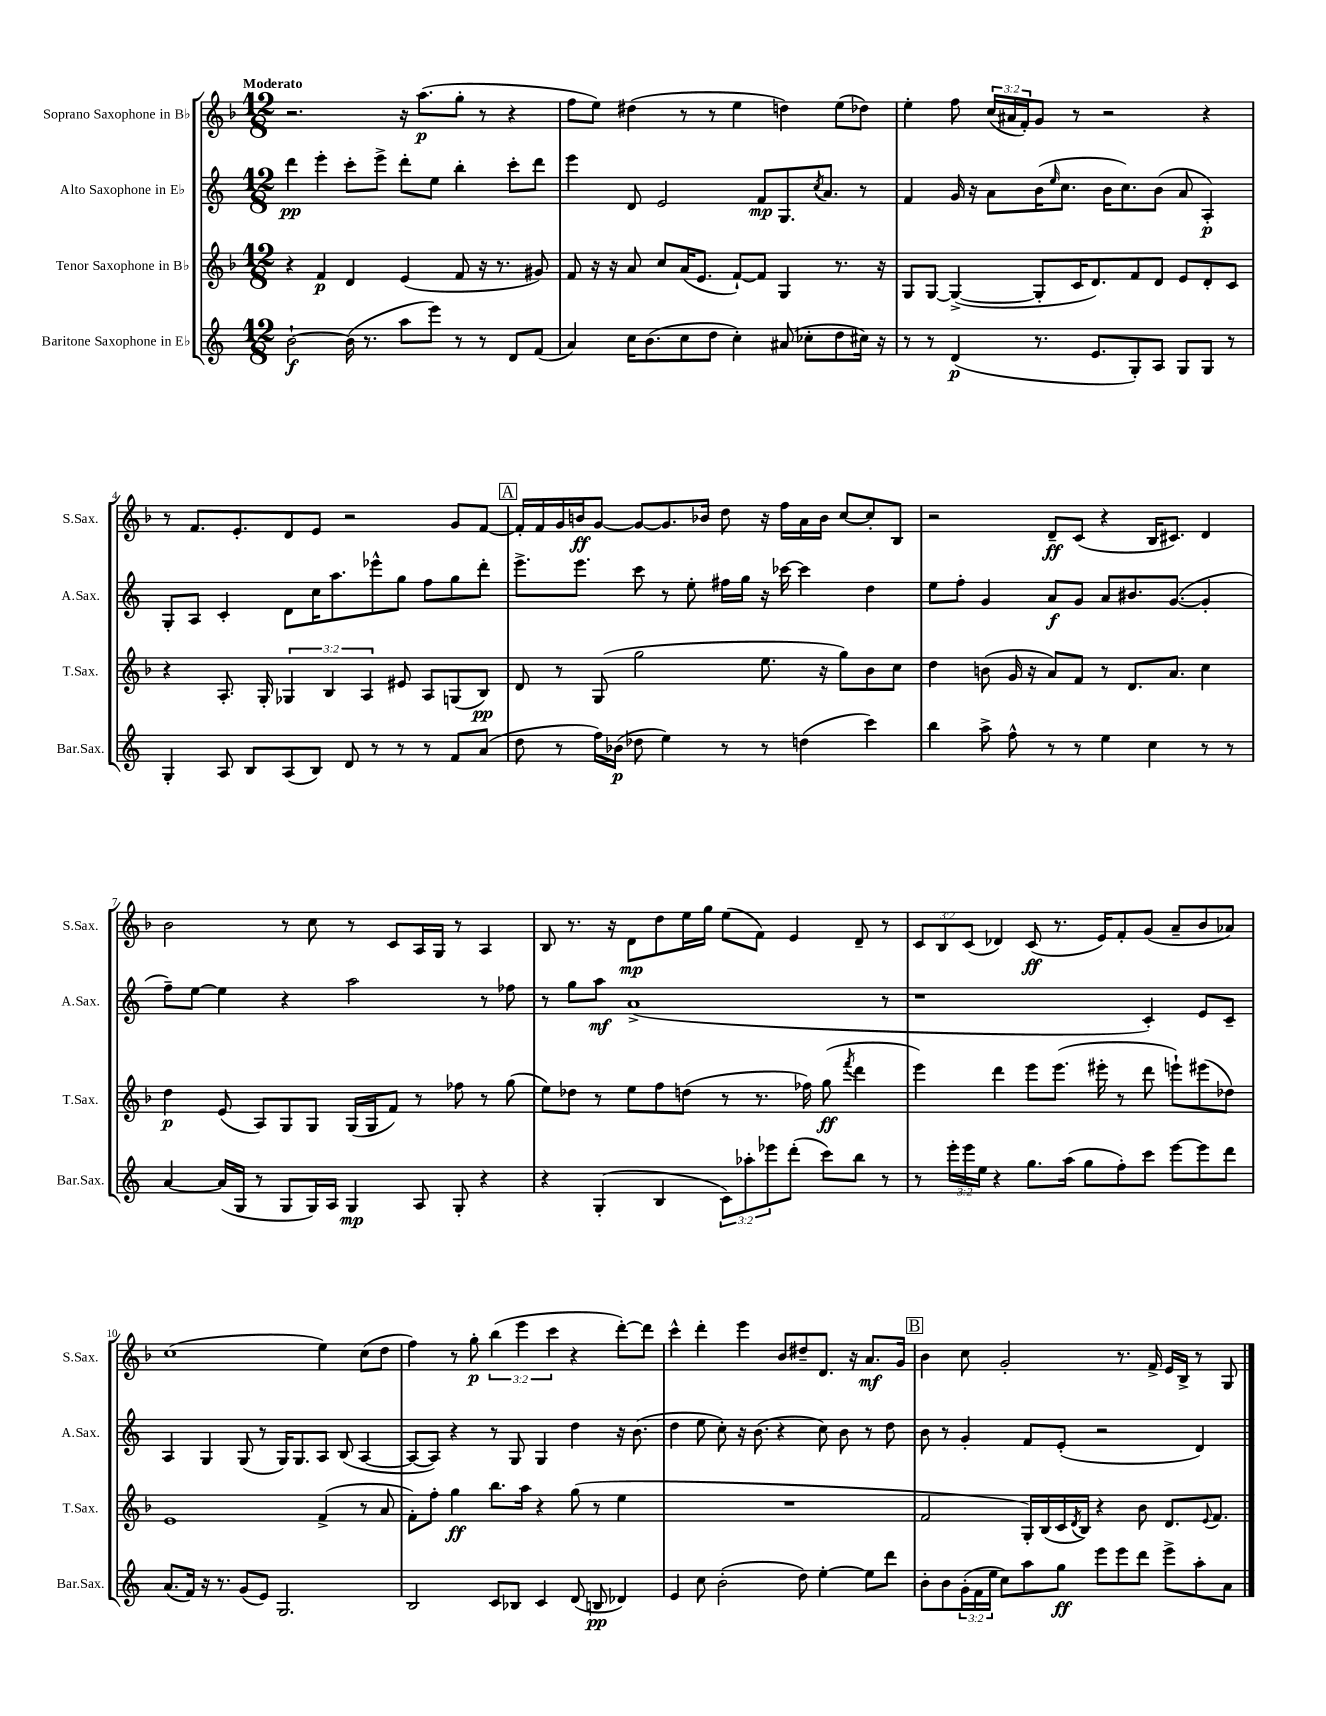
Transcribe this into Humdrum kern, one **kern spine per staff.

**kern	**dynam	**kern	**dynam	**kern	**dynam	**kern	**dynam
*part4	*part4	*part3	*part3	*part2	*part2	*part1	*part1
*staff4	*staff4	*staff3	*staff3	*staff2	*staff2	*staff1	*staff1
*I"Baritone Saxophone in E♭	*	*I"Tenor Saxophone in B♭	*	*I"Alto Saxophone in E♭	*	*I"Soprano Saxophone in B♭	*
*I'Bar.Sax.	*	*I'T.Sax.	*	*I'A.Sax.	*	*I'S.Sax.	*
*clefG2	*	*clefG2	*	*clefG2	*	*clefG2	*
*k[]	*	*k[b-]	*	*k[]	*	*k[b-]	*
*M12/8	*	*M12/8	*	*M12/8	*	*M12/8	*
=1	=1	=1	=1	=1	=1	=1	=1
!	!	!	!	!	!	!LO:TX:a:B:t=Moderato	!
[2b`\	f	4r	.	4ddd\	pp	2.r	.
.	.	4f/	p	4eee'\	.	.	.
(16b\]	.	4d/	.	8ccc'\L	.	.	.
8.r	.	.	.	.	.	.	.
.	.	.	.	8eee^\J	.	.	.
8aa\L	.	(4e/	.	8ddd'\L	.	16r	.
.	.	.	.	.	.	(8.aa\L	p
8eee\J)	.	.	.	8ee\J	.	.	.
8r	.	8f/	.	4bb'\	.	8gg'\J	.
8r	.	16r	.	.	.	8r	.
.	.	8.r	.	.	.	.	.
8d/L	.	.	.	8ccc'\L	.	4r	.
(8f/J	.	8g#X/)	.	8ddd\J	.	.	.
=2	=2	=2	=2	=2	=2	=2	=2
4a/)	.	8f/	.	4eee\	.	8ff\L	.
.	.	16r	.	.	.	8ee\J)	.
.	.	16r	.	.	.	.	.
16cc\KL	.	8a/	.	8d/	.	(4dd#X\	.
(8.b\	.	.	.	.	.	.	.
.	.	8cc/L	.	2e/	.	.	.
8cc\	.	(16a/K	.	.	.	8r	.
.	.	8.e/J	.	.	.	.	.
8dd\J	.	.	.	.	.	8r	.
4cc'\)	.	[8f`/L)	.	.	.	4ee\	.
.	.	8f/J]	.	8f/L	mp	.	.
(8a#X/	.	4G/	.	8.G/	.	4ddn\)	.
8cc-X'\L	.	.	.	.	.	.	.
.	.	.	.	8qcc/	.	.	.
.	.	.	.	8.a/J	.	.	.
8dd\	.	8.r	.	.	.	(8ee\L	.
16cc#X\Jk)	.	.	.	8r	.	8dd-X\J)	.
16r	.	16r	.	.	.	.	.
=3	=3	=3	=3	=3	=3	=3	=3
8r	.	8G/L	.	4f/	.	4ee'\	.
8r	.	[8G/J	.	.	.	.	.
(4d/	p	(4G^/_	.	16g/	.	8ff\	.
.	.	.	.	16r	.	.	.
.	.	.	.	8a\L	.	(24cc/LL	.
.	.	.	.	.	.	24a#X/	.
.	.	.	.	.	.	24f'/J)	.
8.r	.	8G'/L]	.	(16b\K	.	8g/J	.
.	.	.	.	16qqee/	.	.	.
.	.	.	.	8.cc\J	.	.	.
.	.	16c/K	.	.	.	8r	.
8.e/L	.	8.d/)	.	.	.	.	.
.	.	.	.	16b\KL	.	2r	.
.	.	.	.	8.cc\)	.	.	.
8G'/)	.	8f/	.	.	.	.	.
8A/J	.	8d/J	.	(8b\J	.	.	.
8G/L	.	8e/L	.	8a/	.	.	.
8G/J	.	8d'/	.	4A'/)	p	4r	.
8r	.	8c/J	.	.	.	.	.
!!LO:LB:g=z
=4	=4	=4	=4	=4	=4	=4	=4
4G'/	.	4r	.	8G'/L	.	8r	.
.	.	.	.	8A/J	.	8.f/L	.
8A/	.	8.A'/	.	4c'/	.	.	.
.	.	.	.	.	.	8.e'/	.
8B/L	.	.	.	.	.	.	.
.	.	16G'/	.	.	.	.	.
(8A/	.	6G-X/	.	8d\L	.	8d/	.
8B/J)	.	.	.	16cc\K	.	8e/J	.
.	.	6B-/	.	.	.	.	.
.	.	.	.	8.aa\	.	.	.
8d/	.	.	.	.	.	2r	.
.	.	6A/	.	.	.	.	.
8r	.	.	.	8eee-X^^\	.	.	.
8r	.	8e#X/	.	8gg\J	.	.	.
8r	.	8A/L	.	8ff\L	.	.	.
8f/L	.	(8Gn/	.	8gg\	.	8g/L	.
(8a/J	.	8B-/J)	pp	8ddd'\J	.	[8f/J	.
!!LO:REH:place=s1:t=A
=5	=5	=5	=5	=5	=5	=5	=5
8dd\	.	8d/	.	8.eee^\L	.	16f'/LL]	.
.	.	.	.	.	.	16f/	.
8r	.	8r	.	.	.	16g/	.
.	.	.	.	8.eee\J	.	16bn/J	ff
16ff\LL)	.	(8G/	.	.	.	[8g/J	.
(16b-X\JJ	p	.	.	.	.	.	.
8dd-X\	.	2gg\	.	8ccc\	.	8g/L_	.
4ee\)	.	.	.	8r	.	8.g/]	.
.	.	.	.	8ee'\	.	.	.
.	.	.	.	.	.	16b-X/Jk	.
8r	.	.	.	16ff#X\LL	.	8dd\	.
.	.	.	.	16gg\JJ	.	.	.
8r	.	8.ee\	.	16r	.	16r	.
.	.	.	.	[16ccc-X\	.	16ff\LL	.
(4ddn\	.	.	.	4ccc-\]	.	16a\	.
.	.	16r	.	.	.	16b-\JJ	.
.	.	8gg\L)	.	.	.	[8cc/L	.
4ccc\)	.	8b-\	.	4dd\	.	8cc'/]	.
.	.	8cc\J	.	.	.	8B-/J	.
=6	=6	=6	=6	=6	=6	=6	=6
4bb\	.	4dd\	.	8ee\L	.	2r	.
.	.	.	.	8ff'\J	.	.	.
8aa^\	.	(8bn\	.	4g/	.	.	.
8ff^^\	.	16g/	.	.	.	.	.
.	.	16r	.	.	.	.	.
8r	.	8a/L)	.	8a/L	f	8d~/L	ff
8r	.	8f/J	.	8g/J	.	(8c/J	.
4ee\	.	8r	.	8a/L	.	4r	.
.	.	8.d/L	.	8.b#X/	.	.	.
4cc\	.	.	.	.	.	16B-/KL	.
.	.	8.a/J	.	([8.g/J	.	8.c#X/J)	.
8r	.	4cc\	.	4g'/]	.	4d/	.
8r	.	.	.	.	.	.	.
!!LO:LB:g=z
=7	=7	=7	=7	=7	=7	=7	=7
[4a/	.	4dd\	p	8ff~\L)	.	2b-\	.
.	.	.	.	[8ee\J	.	.	.
(16a/LL]	.	(8e/	.	4ee\]	.	.	.
16G/JJ	.	.	.	.	.	.	.
8r	.	8A/L)	.	.	.	.	.
8G/L	.	8G/	.	4r	.	8r	.
16G/L)	.	8G/J	.	.	.	8cc\	.
16A/JJ	.	.	.	.	.	.	.
4G/	mp	(16G/LL	.	2aa\	.	8r	.
.	.	16G/J	.	.	.	.	.
.	.	8f/J)	.	.	.	8c/L	.
8A/	.	8r	.	.	.	16A/L	.
.	.	.	.	.	.	16G/JJ	.
8G'/	.	8ff-X\	.	.	.	8r	.
4r	.	8r	.	8r	.	4A/	.
.	.	(8gg\	.	8ff-X\	.	.	.
=8	=8	=8	=8	=8	=8	=8	=8
4r	.	8ee\L)	.	8r	.	8B-/	.
.	.	8dd-X\J	.	8gg\L	.	8.r	.
(4G'/	.	8r	.	8aa\J	mf	.	.
.	.	.	.	.	.	16r	.
.	.	8ee\L	.	(1a^	.	8d\L	mp
4B/	.	8ff\	.	.	.	8dd\	.
.	.	(8ddn\J	.	.	.	16ee\L	.
.	.	.	.	.	.	16gg\JJ	.
12c\L)	.	8r	.	.	.	(8ee\L	.
12aa-X'\	.	.	.	.	.	.	.
.	.	8.r	.	.	.	8f\J)	.
12eee-X\	.	.	.	.	.	.	.
(8ddd'\J	.	.	.	.	.	4e/	.
.	.	16ff-X\)	.	.	.	.	.
8ccc\L)	.	(8gg\	ff	.	.	.	.
.	.	8qfff/	.	.	.	.	.
8bb\J	.	4ddd\	.	.	.	8d~/	.
8r	.	.	.	8r	.	8r	.
=9	=9	=9	=9	=9	=9	=9	=9
8r	.	4eee\)	.	1r	.	12c/L	.
.	.	.	.	.	.	12B-/	.
24eee'\LL	.	.	.	.	.	.	.
24eee\	.	.	.	.	.	(12c/J	.
24ee\JJ	.	.	.	.	.	.	.
4r	.	4ddd\	.	.	.	4d-X/)	.
8.gg\L	.	8eee\L	.	.	.	(8c/	ff
.	.	(8.eee\J	.	.	.	8.r	.
(16aa\Jk	.	.	.	.	.	.	.
8gg\L	.	.	.	.	.	.	.
.	.	16eee#X'\	.	.	.	16e/KL)	.
8ff'\)	.	8r	.	.	.	8f'/	.
8ccc\J	.	8ddd\	.	4c'/)	.	(8g/J	.
[8eee\L	.	8eeen`\L)	.	.	.	8a~/L	.
8eee\]	.	(8eee#X\	.	8e/L	.	8b-/	.
8ddd\J	.	8dd-X\J)	.	8c~/J	.	8a-X/J)	.
!!LO:LB:g=z
=10	=10	=10	=10	=10	=10	=10	=10
(8.a/L	.	1e	.	4A/	.	(1cc	.
16f/Jk)	.	.	.	.	.	.	.
16r	.	.	.	4G/	.	.	.
8.r	.	.	.	.	.	.	.
(8g/L	.	.	.	(8G/	.	.	.
8e/J)	.	.	.	8r	.	.	.
2.G/	.	.	.	16G/KL)	.	.	.
.	.	.	.	8.G/	.	.	.
.	.	(4f^/	.	8A/J	.	4ee\)	.
.	.	.	.	(8B/	.	.	.
.	.	8r	.	[4A/	.	(8cc\L	.
.	.	8a/	.	.	.	8dd\J	.
=11	=11	=11	=11	=11	=11	=11	=11
2B/	.	8f'\L)	.	8A/L_	.	4ff\)	.
.	.	8ff'\J	.	8A/J])	.	.	.
.	.	4gg\	ff	4r	.	8r	.
.	.	.	.	.	.	8gg'\	p
8c/L	.	8.bb-\L	.	8r	.	(6bb-\	.
8B-X/J	.	.	.	8G/	.	.	.
.	.	.	.	.	.	6eee\	.
.	.	16aa\Jk	.	.	.	.	.
4c/	.	4r	.	4G/	.	.	.
.	.	.	.	.	.	6ccc\	.
(8d/	.	(8gg\	.	4dd\	.	4r	.
8Bn/	pp	8r	.	.	.	.	.
4d-X/)	.	4ee\	.	16r	.	[8ddd'\L)	.
.	.	.	.	(8.b\	.	.	.
.	.	.	.	.	.	8ddd\J]	.
=12	=12	=12	=12	=12	=12	=12	=12
4e/	.	1.r	.	4dd\	.	4ccc^^\	.
8cc\	.	.	.	8ee\	.	4ddd'\	.
(2b'\	.	.	.	8cc'\)	.	.	.
.	.	.	.	16r	.	4eee\	.
.	.	.	.	(8.b\	.	.	.
.	.	.	.	4r	.	8b-/L	.
8dd\)	.	.	.	.	.	8dd#X~/	.
[4ee'\	.	.	.	8cc\)	.	8.d/J	.
.	.	.	.	8b\	.	.	.
.	.	.	.	.	.	16r	.
8ee\L]	.	.	.	8r	.	8.a/L	mf
8ddd\J	.	.	.	8dd\	.	.	.
.	.	.	.	.	.	16g/Jk	.
!!LO:REH:place=s1:t=B
=13	=13	=13	=13	=13	=13	=13	=13
8b'\L	.	2f/	.	8b\	.	4b-\	.
8b\	.	.	.	8r	.	.	.
(24g'\L	.	.	.	4g'/	.	8cc\	.
24f\	.	.	.	.	.	.	.
24ee\JJ	.	.	.	.	.	.	.
8cc\L)	.	.	.	.	.	2g'/	.
8aa\	.	16G'/LL)	.	8f/L	.	.	.
.	.	(16B-/	.	.	.	.	.
8gg\J	ff	16c/	.	(8e'/J	.	.	.
.	.	8qd/	.	.	.	.	.
.	.	16B-/JJ)	.	.	.	.	.
8eee\L	.	4r	.	2r	.	.	.
8eee\	.	.	.	.	.	8.r	.
8ddd\J	.	8b-\	.	.	.	.	.
.	.	.	.	.	.	16f^/	.
8eee^\L	.	8.d/L	.	.	.	16e/LL	.
.	.	.	.	.	.	16B-^/JJ	.
8aa'\	.	.	.	4d/)	.	8r	.
.	.	8qqe/	.	.	.	.	.
.	.	8.f/J	.	.	.	.	.
8a\J	.	.	.	.	.	8G/	.
==	==	==	==	==	==	==	==
*-	*-	*-	*-	*-	*-	*-	*-
